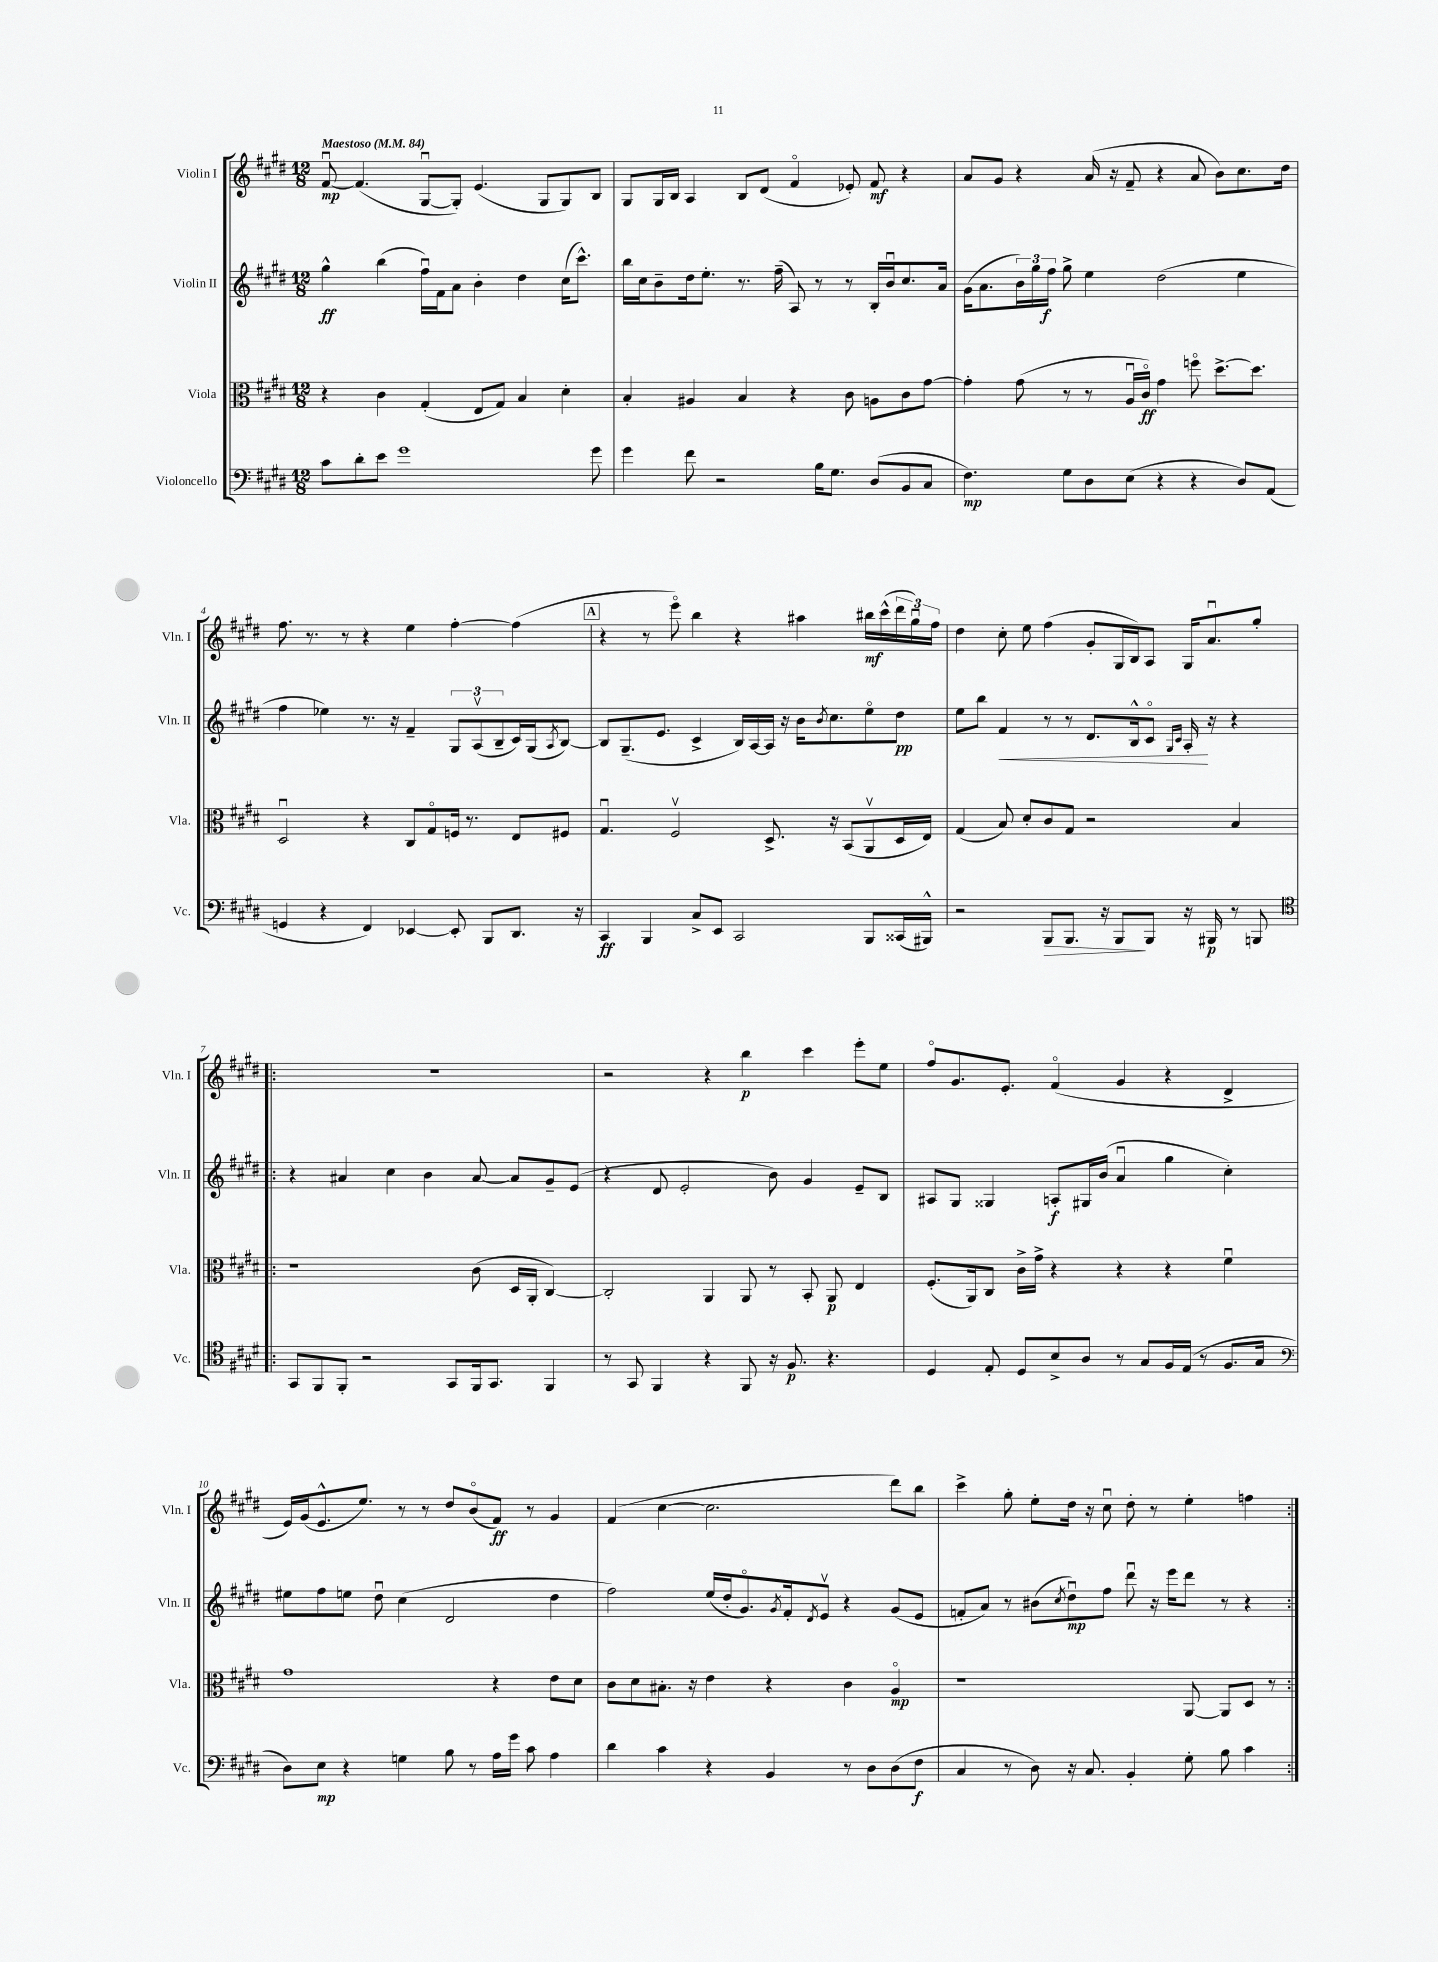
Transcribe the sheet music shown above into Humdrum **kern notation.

**kern	**dynam	**kern	**dynam	**kern	**dynam	**kern	**dynam
*part4	*part4	*part3	*part3	*part2	*part2	*part1	*part1
*staff4	*staff4	*staff3	*staff3	*staff2	*staff2	*staff1	*staff1
*I"Violoncello	*	*I"Viola	*	*I"Violin II	*	*I"Violin I	*
*I'Vc.	*	*I'Vla.	*	*I'Vln. II	*	*I'Vln. I	*
*clefF4	*	*clefC3	*	*clefG2	*	*clefG2	*
*k[f#c#g#d#]	*	*k[f#c#g#d#]	*	*k[f#c#g#d#]	*	*k[f#c#g#d#]	*
*M12/8	*	*M12/8	*	*M12/8	*	*M12/8	*
*MM84	*	*MM84	*	*MM84	*	*MM84	*
=1	=1	=1	=1	=1	=1	=1	=1
!	!	!	!	!	!	!LO:TX:a:B:t=Maestoso	!
8c#\L	.	4r	.	4gg#^^\	ff	[8f#u/	mp
8d#'\	.	.	.	.	.	(4.f#/]	.
8e\J	.	4c#\	.	(4bb\	.	.	.
1g#	.	.	.	.	.	.	.
.	.	(4G#'/	.	16ff#u\LL)	.	[8G#u/L	.
.	.	.	.	16f#\J	.	.	.
.	.	.	.	8a\J	.	8G#'/J])	.
.	.	8E/L	.	4b'\	.	(4.e/	.
.	.	8G#/J)	.	.	.	.	.
.	.	4B/	.	4dd#\	.	.	.
.	.	.	.	.	.	8G#/L	.
.	.	4d#'\	.	(16cc#\KL	.	8G#/)	.
.	.	.	.	8.ccc#^^\J)	.	.	.
8g#\	.	.	.	.	.	8B/J	.
=2	=2	=2	=2	=2	=2	=2	=2
4g#\	.	4B'/	.	16bb\LL	.	8G#/L	.
.	.	.	.	16cc#\J	.	.	.
.	.	.	.	8b~\	.	16G#/L	.
.	.	.	.	.	.	16B/JJ	.
8f#\	.	4A#X/	.	16dd#\k	.	4A/	.
.	.	.	.	8.ee'\J	.	.	.
2r	.	.	.	.	.	.	.
.	.	4B/	.	8.r	.	8B/L	.
.	.	.	.	.	.	(8d#/J	.
.	.	.	.	(16ff#~\	.	.	.
.	.	4r	.	8A/)	.	4f#/	.
16B\KL	.	.	.	8r	.	.	.
8.G#\J	.	.	.	.	.	.	.
.	.	8c#\	.	8r	.	8e-X'/)	.
(8D#/L	.	8An\L	.	16B'/LL	.	8f#/	mf
.	.	.	.	16bu/J	.	.	.
8BB/	.	8c#\	.	8.cc#/	.	4r	.
8C#/J	.	[8g#\J	.	.	.	.	.
.	.	.	.	16a/Jk	.	.	.
=3	=3	=3	=3	=3	=3	=3	=3
4.F#\)	mp	4g#'\]	.	(16g#\KL	.	8a/L	.
.	.	.	.	8.a\	.	.	.
.	.	.	.	.	.	8g#/J	.
.	.	(8g#\	.	24b\L)	.	4r	.
.	.	.	.	24gg#\	.	.	.
.	.	.	.	24ff#\JJ	f	.	.
8G#\L	.	8r	.	8gg#^\	.	.	.
8D#\	.	8r	.	4ee\	.	(16a/	.
.	.	.	.	.	.	16r	.
(8E\J	.	16Au/LL	.	.	.	8f#~/	.
.	.	16c#/JJ)	ff	.	.	.	.
4r	.	4g#\	.	(2dd#\	.	4r	.
4r	.	8ffn\	.	.	.	8a/	.
.	.	[8.dd#^\L	.	.	.	8b\L)	.
8D#/L)	.	.	.	4ee\	.	8.cc#\	.
.	.	8.dd#\J]	.	.	.	.	.
(8AA/J	.	.	.	.	.	.	.
.	.	.	.	.	.	16dd#\Jk	.
!!LO:LB:g=z
=4	=4	=4	=4	=4	=4	=4	=4
4GGn/	.	2D#u/	.	4ff#\	.	8.ff#\	.
.	.	.	.	.	.	8.r	.
4r	.	.	.	4ee-X\)	.	.	.
.	.	.	.	.	.	8r	.
4FF#/)	.	4r	.	8.r	.	4r	.
.	.	.	.	16r	.	.	.
[4EE-X/	.	8C#/L	.	4f#~/	.	4ee\	.
.	.	8G#/	.	.	.	.	.
8EE-'/]	.	16Fn/Jk	.	12G#/L	.	[4ff#'\	.
.	.	8.r	.	.	.	.	.
.	.	.	.	(12Av/	.	.	.
8BBB/L	.	.	.	.	.	.	.
.	.	.	.	12B~/	.	.	.
8.DD#/J	.	8E/L	.	16c#/L)	.	(4ff#\]	.
.	.	.	.	(16G#/J	.	.	.
.	.	.	.	8qA/	.	.	.
.	.	8F#X/J	.	[8B/J)	.	.	.
16r	.	.	.	.	.	.	.
!!LO:REH:place=s1:t=A
=5	=5	=5	=5	=5	=5	=5	=5
4CC#/	ff	4.G#u/	.	8B/L]	.	4r	.
.	.	.	.	(8.G#~/	.	.	.
4BBB/	.	.	.	.	.	8r	.
.	.	.	.	8.e/J	.	.	.
.	.	2F#v/	.	.	.	8eee\)	.
8C#^/L	.	.	.	4c#^/	.	4bb\	.
8EE/J	.	.	.	.	.	.	.
2CC#/	.	.	.	16B/LL)	.	4r	.
.	.	.	.	[16A/	.	.	.
.	.	8.D#^/	.	16A/JJ]	.	.	.
.	.	.	.	16r	.	.	.
.	.	.	.	16b\KL	.	4aa#X\	.
.	.	.	.	8qb/	.	.	.
.	.	16r	.	8.cc#\	.	.	.
.	.	(8BB/L	.	.	.	.	.
8BBB/L	.	8AAv/	.	8ee\	.	16bb#X\LL	mf
.	.	.	.	.	.	(16ccc#^^\	.
(16CC##X/L	.	16D#/L	.	8dd#\J	pp	24ddd#\	.
.	.	.	.	.	.	24gg#u\)	.
16BBB#X^^/JJ)	.	16E/JJ)	.	.	.	.	.
.	.	.	.	.	.	24ff#\JJ	.
=6	=6	=6	=6	=6	=6	=6	=6
2r	.	(4G#/	.	8ee\L	.	4dd#\	.
.	.	.	.	8bb\J	.	.	.
!	!	!	!	!	!LO:HP:b	!	!
.	.	8B/)	.	4f#/	<	8cc#'\	.
.	.	8d#'/L	.	.	.	8ee\	.
!	!LO:HP:b	!	!	!	!	!	!
8BBB/L	>	8c#/	.	8r	.	(4ff#\	.
8.BBB/J	.	8G#/J	.	8r	.	.	.
.	.	2r	.	8.d#/L	.	8g#'/L	.
16r	.	.	.	.	.	.	.
8BBB/L	.	.	.	.	.	16G#/L	.
.	.	.	.	16B^^/k	.	16B/J)	.
8BBB/J	]	.	.	8c#/J	.	8A/J	.
.	.	.	.	16qqG#/LL	.	.	.
.	.	.	.	16qqc#/JJ	.	.	.
16r	.	.	.	16A'/	.	16G#/KL	.
16BBB#X/	p	.	.	16r	[	8.au/	.
8r	.	4B/	.	4r	.	.	.
8BBBn/	.	.	.	.	.	8gg#'/J	.
!!LO:LB:g=z
=7!|:	=7!|:	=7!|:	=7!|:	=7!|:	=7!|:	=7!|:	=7!|:
*clefC4	*	*	*	*	*	*	*
8GG#/L	.	1r	.	4r	.	1.r	.
8FF#/	.	.	.	.	.	.	.
8FF#'/J	.	.	.	4a#X/	.	.	.
2r	.	.	.	.	.	.	.
.	.	.	.	4cc#\	.	.	.
.	.	.	.	4b\	.	.	.
8GG#/L	.	.	.	.	.	.	.
16FF#/k	.	(8c#\	.	[8a#/	.	.	.
8.GG#/J	.	.	.	.	.	.	.
.	.	16D#/LL	.	8a#/L]	.	.	.
.	.	16AA'/JJ	.	.	.	.	.
4FF#/	.	[4C#/)	.	8g#~/	.	.	.
.	.	.	.	(8e/J	.	.	.
=8	=8	=8	=8	=8	=8	=8	=8
8r	.	2C#'/]	.	4r	.	2r	.
8GG#/	.	.	.	.	.	.	.
4FF#/	.	.	.	8d#/	.	.	.
.	.	.	.	2e'/	.	.	.
4r	.	4AA/	.	.	.	4r	.
8FF#/	.	8AA/	.	.	.	4bb\	p
16r	.	8r	.	8b\)	.	.	.
8.F#/	p	.	.	.	.	.	.
.	.	8BB'/	.	4g#/	.	4ccc#\	.
4.r	.	8AA/	p	.	.	.	.
.	.	4E/	.	8e~/L	.	8eee'\L	.
.	.	.	.	8B/J	.	8ee\J	.
=9	=9	=9	=9	=9	=9	=9	=9
4D#/	.	(8.F#'/L	.	8A#X/L	.	8ff#/L	.
.	.	.	.	8G#/J	.	8.g#/	.
.	.	16AA/k)	.	.	.	.	.
8E'/	.	8C#/J	.	4G##X/	.	.	.
.	.	.	.	.	.	8.e'/J	.
8D#/L	.	16c#^\LL	.	.	.	.	.
.	.	16g#^\JJ	.	.	.	.	.
8B^/	.	4r	.	8An'/L	f	(4f#/	.
8A/J	.	.	.	16G#X/L	.	.	.
.	.	.	.	(16b/JJ	.	.	.
8r	.	4r	.	4au/	.	4g#/	.
8G#/L	.	.	.	.	.	.	.
16F#/L	.	4r	.	4gg#\	.	4r	.
(16E/JJ	.	.	.	.	.	.	.
8r	.	.	.	.	.	.	.
8.F#/L	.	4f#u\	.	4cc#'\)	.	4d#^/	.
16G#/Jk	.	.	.	.	.	.	.
!!LO:LB:g=z
=10	=10	=10	=10	=10	=10	=10	=10
*clefF4	*	*	*	*	*	*	*
8D#\L)	.	1g#	.	8ee#X\L	.	16e/LL)	.
.	.	.	.	.	.	(16g#/J	.
8E\J	mp	.	.	8ff#\	.	8.e^^/	.
4r	.	.	.	8een\J	.	.	.
.	.	.	.	.	.	8.ee/J)	.
.	.	.	.	8dd#u\	.	.	.
4Gn\	.	.	.	(4cc#\	.	8r	.
.	.	.	.	.	.	8r	.
8B\	.	.	.	2d#/	.	8dd#/L	.
8r	.	.	.	.	.	(8b/	.
16A\LL	.	4r	.	.	.	8f#/J)	ff
16g#\JJ	.	.	.	.	.	.	.
8c#\	.	.	.	.	.	8r	.
4A\	.	8e\L	.	4dd#\	.	4g#/	.
.	.	8d#\J	.	.	.	.	.
=11	=11	=11	=11	=11	=11	=11	=11
4d#\	.	8c#\L	.	2ff#\)	.	(4f#/	.
.	.	8d#\	.	.	.	.	.
4c#\	.	8.B#X'\J	.	.	.	[4cc#\	.
.	.	16r	.	.	.	.	.
4r	.	4e\	.	(16ee/LL	.	2.cc#\]	.
.	.	.	.	16dd#'/J	.	.	.
.	.	.	.	8.g#/)	.	.	.
4BB/	.	4r	.	.	.	.	.
.	.	.	.	8qg#/	.	.	.
.	.	.	.	16f#'/k	.	.	.
.	.	.	.	8qd#/	.	.	.
.	.	.	.	8ev/J	.	.	.
8r	.	4c#\	.	4r	.	.	.
8D#\L	.	.	.	.	.	.	.
(8D#\	.	4A/	mp	(8g#/L	.	8ddd#\L)	.
8F#\J	f	.	.	8e/J	.	8bb\J	.
=12	=12	=12	=12	=12	=12	=12	=12
4C#/	.	1r	.	8fn'/L	.	4ccc#^\	.
.	.	.	.	8a/J)	.	.	.
8r	.	.	.	8r	.	8gg#'\	.
8D#\)	.	.	.	(8b#X\L	.	8ee'\L	.
.	.	.	.	8qcc#/	.	.	.
16r	.	.	.	8dd#u\)	mp	16dd#\Jk	.
8.C#/	.	.	.	.	.	16r	.
.	.	.	.	8ff#\J	.	8cc#u\	.
4BB'/	.	.	.	8ddd#u\	.	8dd#'\	.
.	.	.	.	16r	.	8r	.
.	.	.	.	16eee\KL	.	.	.
8G#'\	.	[8AA/	.	8ddd#\J	.	4ee'\	.
8B\	.	8AA/L]	.	8r	.	.	.
4c#\	.	8D#/J	.	4r	.	4ffn\	.
.	.	8r	.	.	.	.	.
=:|!	=:|!	=:|!	=:|!	=:|!	=:|!	=:|!	=:|!
*-	*-	*-	*-	*-	*-	*-	*-
